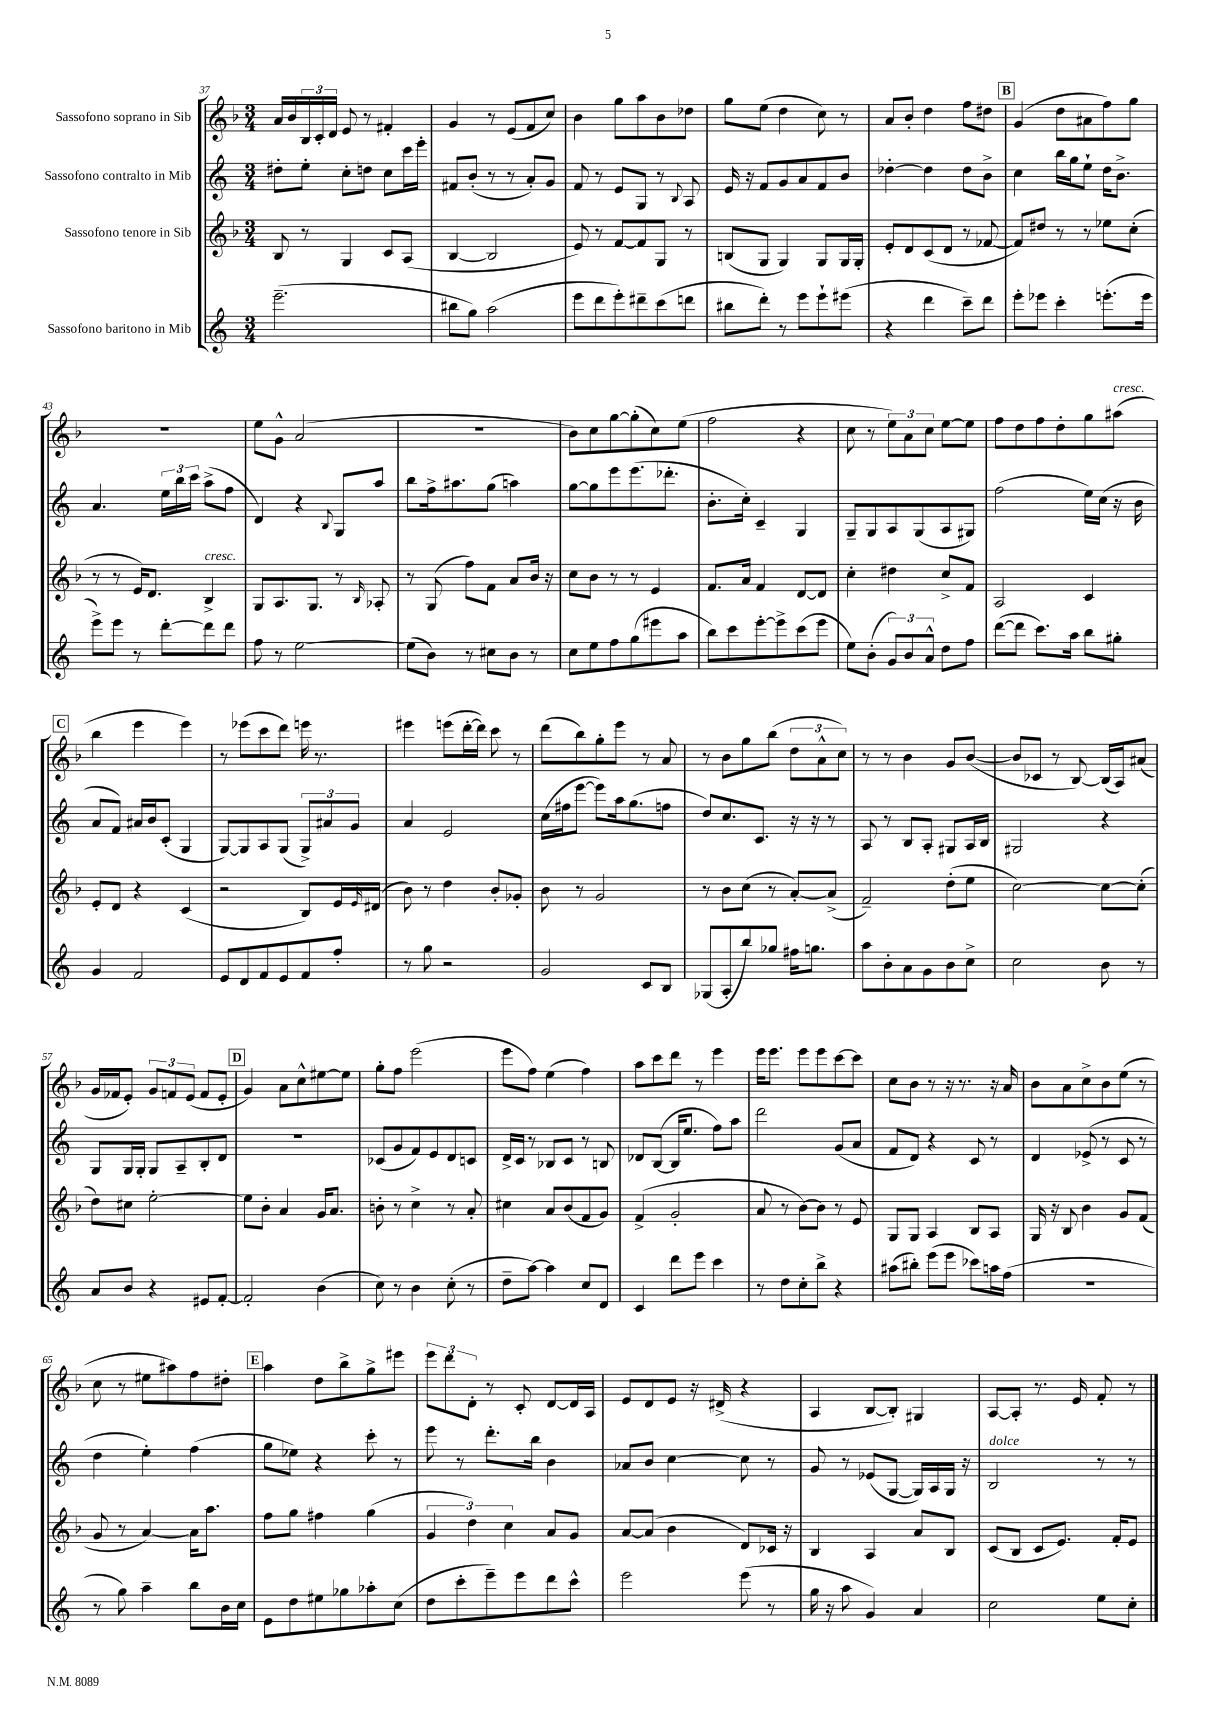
<<
\new StaffGroup <<
\new Staff = "s0" \with { instrumentName = "Sassofono soprano in Sib" } {
    \clef treble \key f \major \numericTimeSignature \time 3/4
    a'16 bes'16 \tuplet 3/2 { bes16 c'16-. d'16 } e'8 r8 fis'4-. |
    g'4 r8 e'8( f'8 c''8) |
    bes'4 g''8 a''8 bes'8 des''8 |
    g''8 e''8( d''4 c''8) r8 |
    a'8 bes'8-. d''4 f''8 dis''8 |
    \mark \markup { \box "B" } g'4( d''8 ais'8 f''8) g''8 |
    R2. |
    e''8 g'8-^ a'2( |
    R2. |
    bes'8) c''8 g''8~ g''8-.( c''8) e''8( |
    f''2 r4 |
    c''8 r8 \tuplet 3/2 { e''8) a'8 c''8 } e''8~ e''8 |
    f''8 d''8 f''8 d''8-. g''8 ais''8^\markup { \italic "cresc." }( |
    \mark \markup { \box "C" } bes''4 e'''4 e'''4) |
    r8 ees'''8( c'''8 d'''8) e'''16 r8. |
    eis'''4 e'''8( d'''16~-. d'''16) c'''8 r8 |
    d'''8( bes''8) g''8-. e'''8 r8 a'8 |
    r8 bes'8 g''8 bes''8( \tuplet 3/2 { d''8 a'8-^ c''8) } |
    r8 r8 bes'4 g'8 bes'8~( |
    bes'8 ces'8 r8 bes8~) bes16( a16) ais'8( |
    g'16 fes'16 e'8-.) \tuplet 3/2 { g'8 f'8 e'8( } f'8 e'8-. |
    \mark \markup { \box "D" } g'4) a'8 c''8-^ eis''8~ eis''8 |
    g''8-. f''8 e'''2( |
    e'''8 f''8) e''4( f''4) |
    a''8 c'''8 d'''8 r8 e'''4 |
    e'''16 e'''8. e'''8 e'''8 c'''8~ c'''8 |
    c''8 bes'8 r8 r16 r8. r16 a'16 |
    bes'8 a'8 c''8-> bes'8 e''8( r8 |
    c''8 r8 eis''8 ais''8) f''8 dis''8-. |
    \mark \markup { \box "E" } a''4 d''8 bes''8-> g''8-> eis'''8 |
    \tuplet 3/2 { e'''8 d'''8 d'8-. } r8 c'8-. d'8~ d'16 a16 |
    e'8 d'8 e'8 r16 dis'16->( r4 |
    a4 bes8~ bes8-.) gis4 |
    a8~ a8-. r8. e'16 f'8-. r8 \bar "|." |
}
\new Staff = "s1" \with { instrumentName = "Sassofono contralto in Mib" } {
    \clef treble \key c \major \numericTimeSignature \time 3/4
    dis''8-. e''8-. c''8-. d''8 c''8 c'''16 e'''16-. |
    fis'8 b'8-.( r8 r8 a'8-.) g'8 |
    f'8 r8 e'8 g8 r8 \appoggiatura { b8 } a8 |
    e'16 r16 f'8 g'8 a'8 f'8 b'8 |
    des''4~-. des''4 des''8 b'8-> |
    \mark \markup { \box "B" } c''4 b''16 g''16 e''8-! d''16 b'8.-> |
    a'4. \tuplet 3/2 { e''16 b''16 c'''16 } a''8->( f''8 |
    d'4) r4 \appoggiatura { b8 } g8 a''8 |
    b''8 f''16-> ais''8. g''8( a''4) |
    g''8~ g''8 e'''8 e'''8.( des'''8.-. |
    b'8.-. c''16-.) c'4-- g4 |
    g8-- g8 a8 g8( a8 gis8) |
    f''2( e''16) c''16( r16 b'16 |
    \mark \markup { \box "C" } a'8 f'8) ais'16 b'16 c'8-.( g4 |
    g8~) g8 a8 g8( \tuplet 3/2 { g8->) ais'8 g'8 } |
    a'4 e'2 |
    c''16( fis''16 e'''8~ e'''8) a''16 g''8.( f''8 |
    d''8) c''8. c'8. r16 r16 r8 |
    a8 r8 b8 a8-. gis8 a16 b16 |
    gis2 r4 |
    g8 g16 g16-. g8 a8-- b8-. d'8 |
    \mark \markup { \box "D" } R2. |
    ces'8( g'8 f'8) e'8 d'8 c'8 |
    d'16-> c'16 r8 bes8 c'8 r8 b8 |
    des'8 b8~( b16 e''8. f''8) a''8 |
    d'''2 g'8( a'8 |
    f'8 d'8) r4 c'8 r8 |
    d'4 ees'8->( r8 c'8 r8 |
    d''4 e''4-.) f''4( |
    \mark \markup { \box "E" } g''8 ees''8) r4 c'''8-. r8 |
    e'''8 r8 d'''8.-. b''16 b'4 |
    aes'8 b'8 c''4~ c''8 r8 |
    g'8 r8 ees'8( g8~ g16) a16 g16 r16 |
    b2^\markup { \italic "dolce" } r8 r8 \bar "|." |
}
\new Staff = "s2" \with { instrumentName = "Sassofono tenore in Sib" } {
    \clef treble \key f \major \numericTimeSignature \time 3/4
    bes8 r8 g4 c'8 a8( |
    bes4~ bes2 |
    e'8) r8 f'8~ f'8 g8 r8 |
    b8( g8 g4) g8 g16 g16-. |
    e'8-. d'8 c'8( d'8 r8 fes'8~ |
    \mark \markup { \box "B" } fes'8) dis''8 r8 r8 ees''8 c''8-.( |
    r8 r8 e'16) d'8. bes4->^\markup { \italic "cresc." } |
    g8 a8. g8. r8 \grace { bes16 } aes8-. |
    r8 g8( f''8) f'8 a'8 bes'16 r16 |
    c''8 bes'8 r8 r8 e'4 |
    f'8. a'16 f'4 d'8~ d'8 |
    c''4-. dis''4 c''8-> f'8 |
    a2 c'4 |
    \mark \markup { \box "C" } e'8-. d'8 r4 c'4( |
    r2 bes8) e'16 \grace { e'16 } dis'16( |
    bes'8) r8 d''4 bes'8-. ges'8-. |
    bes'8 r8 g'2 |
    r8 bes'8 c''8( r8 a'8~-.) a'8->( |
    f'2--) d''8-.( e''8 |
    c''2~) c''8~ c''8-.( |
    d''8) cis''8 e''2~-. |
    \mark \markup { \box "D" } e''8 bes'8-. a'4 g'16 a'8. |
    b'8-. r8 c''4-> r8 a'8-. |
    cis''4 a'8 bes'8( f'8 g'8) |
    f'4->( g'2-. |
    a'8 r8 bes'8~) bes'8 r8 e'8 |
    g8 g8 a4 bes8 a8 |
    g16 r16 bes8 bes'4 g'8 f'8( |
    g'8 r8 a'4~) a'16 a''8. |
    \mark \markup { \box "E" } f''8 g''8 fis''4 g''4( |
    \tuplet 3/2 { g'4 d''4) c''4 } a'8 g'8 |
    a'8~ a'8( bes'4 d'8) ces'16 r16 |
    bes4 a4 a'8 bes8 |
    c'8( bes8 c'8 e'8.) f'16-. e'8 \bar "|." |
}
\new Staff = "s3" \with { instrumentName = "Sassofono baritono in Mib" } {
    \clef treble \key c \major \numericTimeSignature \time 3/4
    e'''2.--( |
    bis''8 g''8) a''2( |
    e'''8 d'''8 e'''8-.) dis'''8-- c'''8( d'''8 |
    bis''8 d'''8-.) r8 e'''8 e'''8-! eis'''8( |
    r4 d'''4 c'''8--) d'''8 |
    \mark \markup { \box "B" } e'''8-. ees'''8 c'''4-. e'''8.-.( e'''16 |
    e'''8->) e'''8 r8 d'''8~-. d'''8 d'''8 |
    f''8 r8 e''2~ |
    e''8( b'8) r8 cis''8 b'8 r8 |
    c''8 e''8 f''8 g''8( eis'''8 a''8 |
    b''8) c'''8 e'''8~-. e'''8-> c'''8( e'''8 |
    e''8) b'8-.( \tuplet 3/2 { g'8) b'8 a'8-^ } d''8 f''8 |
    d'''8~( d'''8 c'''8.) a''16 b''8 gis''8-. |
    \mark \markup { \box "C" } g'4 f'2 |
    e'8 d'8 f'8 e'8 f'8 f''8-. |
    r8 g''8 r2 |
    g'2 c'8 b8 |
    ges8( a8-. b''8) ges''8 fis''16 g''8. |
    a''8 b'8-. a'8 g'8 b'8 c''8-> |
    c''2 b'8 r8 |
    a'8 b'8 r4 eis'8 f'8~-. |
    \mark \markup { \box "D" } f'2-. b'4( |
    c''8) r8 b'4 c''8-.( r8 |
    d''8-- a''8~) a''4 c''8 d'8 |
    c'4 d'''8 e'''8 c'''4 |
    r8 d''8 c''8-. b''8-> r4 |
    ais''8( bis''8-.) e'''8( e'''8 ces'''8) a''16 f''16( |
    R2. |
    r8 g''8) a''4-- b''8 b'16 c''16 |
    \mark \markup { \box "E" } e'8 d''8 eis''8 ges''8 aes''8-. c''8( |
    d''8 c'''8-. e'''8--) e'''8 d'''8 c'''8-^ |
    e'''2 e'''8( r8 |
    g''16 r16 a''8 g'4) a'4 |
    c''2 e''8 c''8-. \bar "|." |
}
>>
>>
\layout { \context { \Score currentBarNumber = #37 } }
